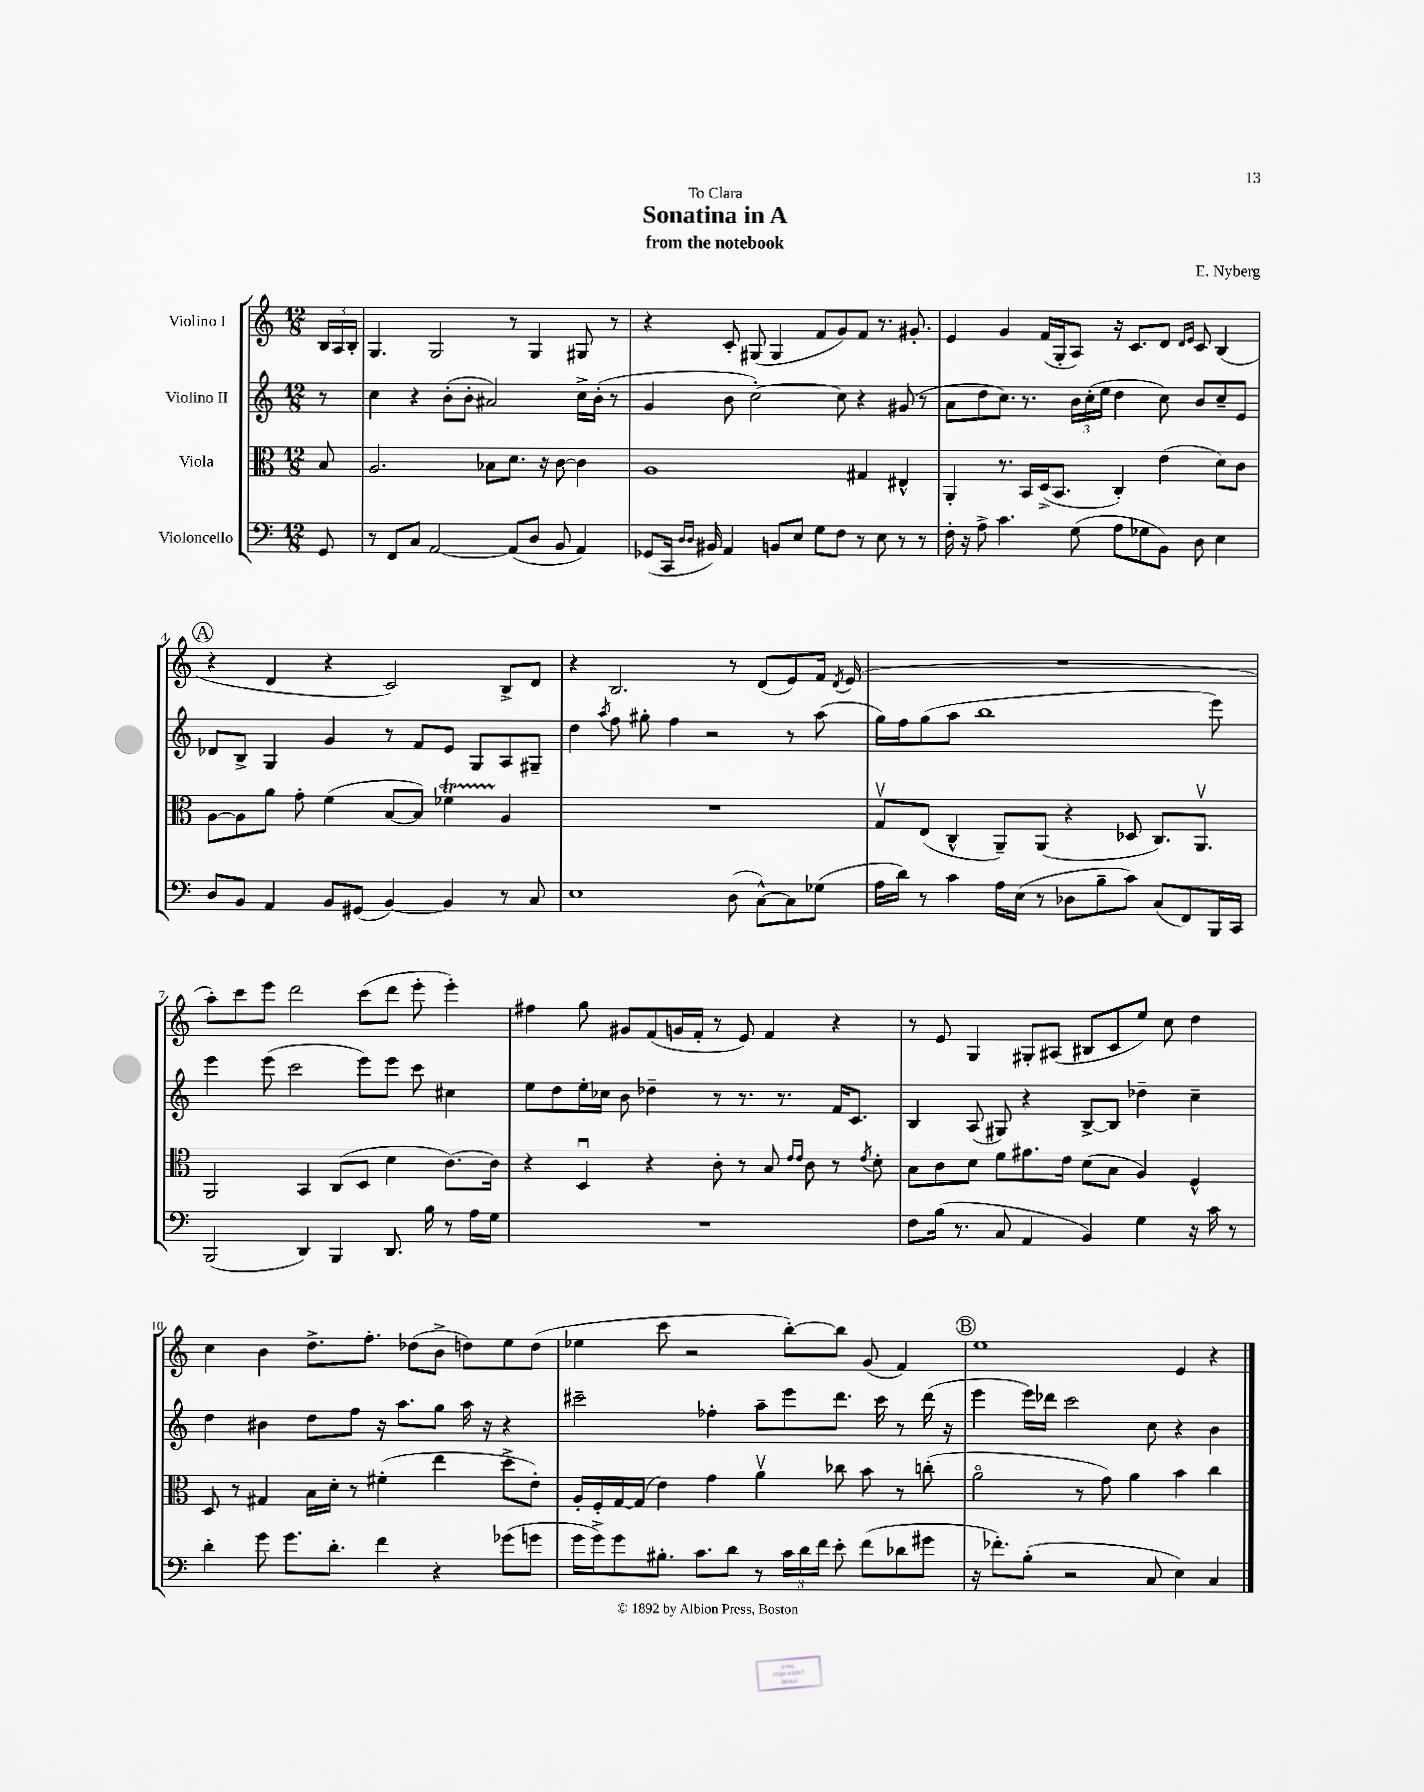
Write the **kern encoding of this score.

**kern	**kern	**kern	**kern
*staff4	*staff3	*staff2	*staff1
*clefF4	*clefC3	*clefG2	*clefG2
*k[]	*k[]	*k[]	*k[]
*M12/8	*M12/8	*M12/8	*M12/8
8GG/	8B/	8r	24B/LL
.	.	.	24A/
.	.	.	24B'/JJ
=	=	=	=
8r	2.A/	4cc\	4.G/
8FF/L	.	.	.
8C/J	.	4r	.
[2AA/	.	.	2G/
.	.	(8b'\L	.
.	.	8b'\J	.
.	8B-\L	2a#/)	.
(8AA/]L	8.d\J	.	8r
8D/J	.	.	4G/
.	16r	.	.
8BB/	[8c\	.	.
4AA/)	4c\]	16cc^\LL	8G#/
.	.	(16b'\JJ	.
.	.	8r	8r
=	=	=	=
(8GG-/L	1A	4g/	4r
16CC/Jk	.	.	.
16qqD/LL	.	.	.
16qqD/JJ	.	.	.
16BB#/)	.	.	.
4AA/	.	8b\	8c'/
.	.	[2cc'\)	(8G#/
8BB/L	.	.	4G#/
8E/J	.	.	.
8G\L	.	.	8f/L
8F\J	.	8cc\]	8g/)
8r	4G#/	4r	8f/J
8E\	.	.	8.r
8r	4E#^^/	(8g#/	.
.	.	.	8.g#'/
8r	.	8r	.
=	=	=	=
16F'\	4AA'/	8a\L	4e/
16r	.	.	.
8A^\	.	8dd\	.
4.c\	8.r	8.cc\J)	4g/
.	16BB/LL	8.r	.
.	(16D^/J	.	(16f/LL
.	8.BB/J	.	16G'/J
(8G\	.	24b\LL	8A/J)
.	.	(24cc'\	.
.	.	24ee\JJ	.
8A\L	4C'/)	4dd\	16r
.	.	.	8.c/L
8G-\	.	.	.
8BB\J)	(4e\	8cc\)	8d/J
.	.	.	16qqd/LL
.	.	.	16qqe/JJ
8D\	.	8b/L	8c/
4E\	8d\L)	8cc~/	(4B/
.	8c\J	8e/J	.
=	=	=	=
8D/L	[8A\L	8d-/L	4r
8BB/J	8A\]	8B^/J	.
4AA/	8a\J	4G/	4d/
.	8g'\	.	.
8BB/L	(4f\	4g/	4r
(8GG#/J	.	.	.
[4BB/)	[8B/L	8r	2c/)
.	8B/]J)	8f/L	.
4BB/]	4f-\	8e/J	.
.	.	8G/L	.
8r	4A/	8A/	8B^/L
8C/	.	8G#~/J	8d/J
=	=	=	=
1E	1.r	4dd\	4r
.	.	8qaa/	.
.	.	8ff\	2.B/
.	.	8gg#'\	.
.	.	4ff\	.
.	.	2r	.
(8D\	.	.	8r
[8C^^\L)	.	.	(8d/L
8C\]	.	8r	8e/)
(8G-\J	.	(8aa\	16f/Jk
.	.	.	8qd/
.	.	.	(16e/
=	=	=	=
16A\LL	8Gv/L	16gg\LL)	1.r
16d\JJ)	.	16ff\J	.
8r	(8E/J	(8gg\	.
4c\	4C^^/	8aa\J	.
.	.	1bb	.
16A\LL	8AA~/L)	.	.
(16E\JJ	.	.	.
8r	(8AA/J	.	.
8D-\L	4r	.	.
8B~\	.	.	.
8c\J)	8D-/	.	.
(8C/L	8.C/L)	.	.
8FF/)	.	.	.
.	8.AAv/J	.	.
16BBB/L	.	8eee\)	.
16CC/JJ	.	.	.
=	=	=	=
(2BBB/	2AA/	4eee\	8aa'\L)
.	.	.	8ccc\
.	.	(8eee\	8eee\J
.	.	2ccc\	2ddd\
4DD/)	4BB/	.	.
4BBB/	(8C/L	.	.
.	8D/J	8eee\L)	(8ccc\L
8.DD/	4d\	8eee\J	8ddd\J
.	.	8ccc\	8eee'\
16B\	.	.	.
8r	[8.c\L)	4cc#\	4eee'\)
16A\LL	.	.	.
16G\JJ	16c\]Jk	.	.
=	=	=	=
1.r	4r	8ee\L	4ff#\
.	.	8dd\	.
.	4Du/	16ee'\L	8gg\
.	.	16cc-\JJ	.
.	.	8b\	8g#/L
.	4r	4dd-~\	(8f/
.	.	.	16g/L
.	.	.	16f'/JJ
.	8c'\	8r	8r
.	8r	8.r	8e/)
.	8B/	.	4f/
.	.	8.r	.
.	16qqe/LL	.	.
.	16qqe/JJ	.	.
.	8c\	.	.
.	8r	16f/LK	4r
.	.	8.c/J	.
.	8qe/	.	.
.	8d'\	.	.
=	=	=	=
8F\L	8B\L	4B/	8r
(16B\Jk	8c\	.	8e/
8.r	.	.	.
.	8d\J	(8A/	4G/
8C/	8f\L	8G#/)	.
4AA/	8.g#\	4r	8G#'/L
.	.	.	(8A#/J
.	16e\Jk	.	.
4BB/)	(8d\L	[8B^/L	8B#/L
.	8B\J	8B/]J	8c/
4G\	4A/)	4dd-~\	8ee/J)
.	.	.	8cc\
16r	4F^^/	4cc~\	4dd\
16c\	.	.	.
8r	.	.	.
=	=	=	=
4d'\	8D/	4dd\	4cc\
.	8r	.	.
8g\	4G#/	4b#\	4b\
8.g\L	.	.	.
.	16B\LL	8dd\L	8.dd^\L
8.d'\J	16d'\JJ	.	.
.	8r	8ff\J	.
.	.	.	8.ff'\J
4f\	(4f#'\	16r	.
.	.	8.aa\L	.
.	.	.	(8dd-\L
4r	4ee\	8gg\J	8b^\J
.	.	16aa\	8dd\L)
.	.	16r	.
(8g-\L	8dd^\L	4r	8ee\
8g\J	8e'\J)	.	(8dd\J
=	=	=	=
16g\LL	16A'/LL	2ccc#~\	4ee-\
16g^\J)	16F'/	.	.
8g\	[16G/	.	.
.	(16G/]JJ	.	.
8.B#'\J	4e\)	.	8ccc\
.	.	.	2r
8.c\L	.	.	.
.	4g\	4ff-'\	.
8d\J	.	.	.
8r	4av\	8aa~\L	.
24c\LL	.	8eee\	[8bb'\L)
24d\	.	.	.
24f\JJ	.	.	.
8e'\	8cc-\	8.ddd\J	8bb\]J
(8f\L	8b\	.	(8g/
.	.	16ccc#\	.
8d-\	8r	8r	4f/)
8g#\J	(8cc'\	(16ddd\	.
.	.	16r	.
=	=	=	=
16r	2ao\	4eee\	1ee
8.f-'\L)	.	.	.
(8B'\J	.	16eee\LL)	.
.	.	16ddd-\JJ	.
2r	.	2ccc\	.
.	8r	.	.
.	8g\)	.	.
.	4a\	.	.
8C/	.	8cc\	.
4E\)	4b\	4r	4e/
4C/	4cc\	4b\	4r
==	==	==	==
*-	*-	*-	*-
